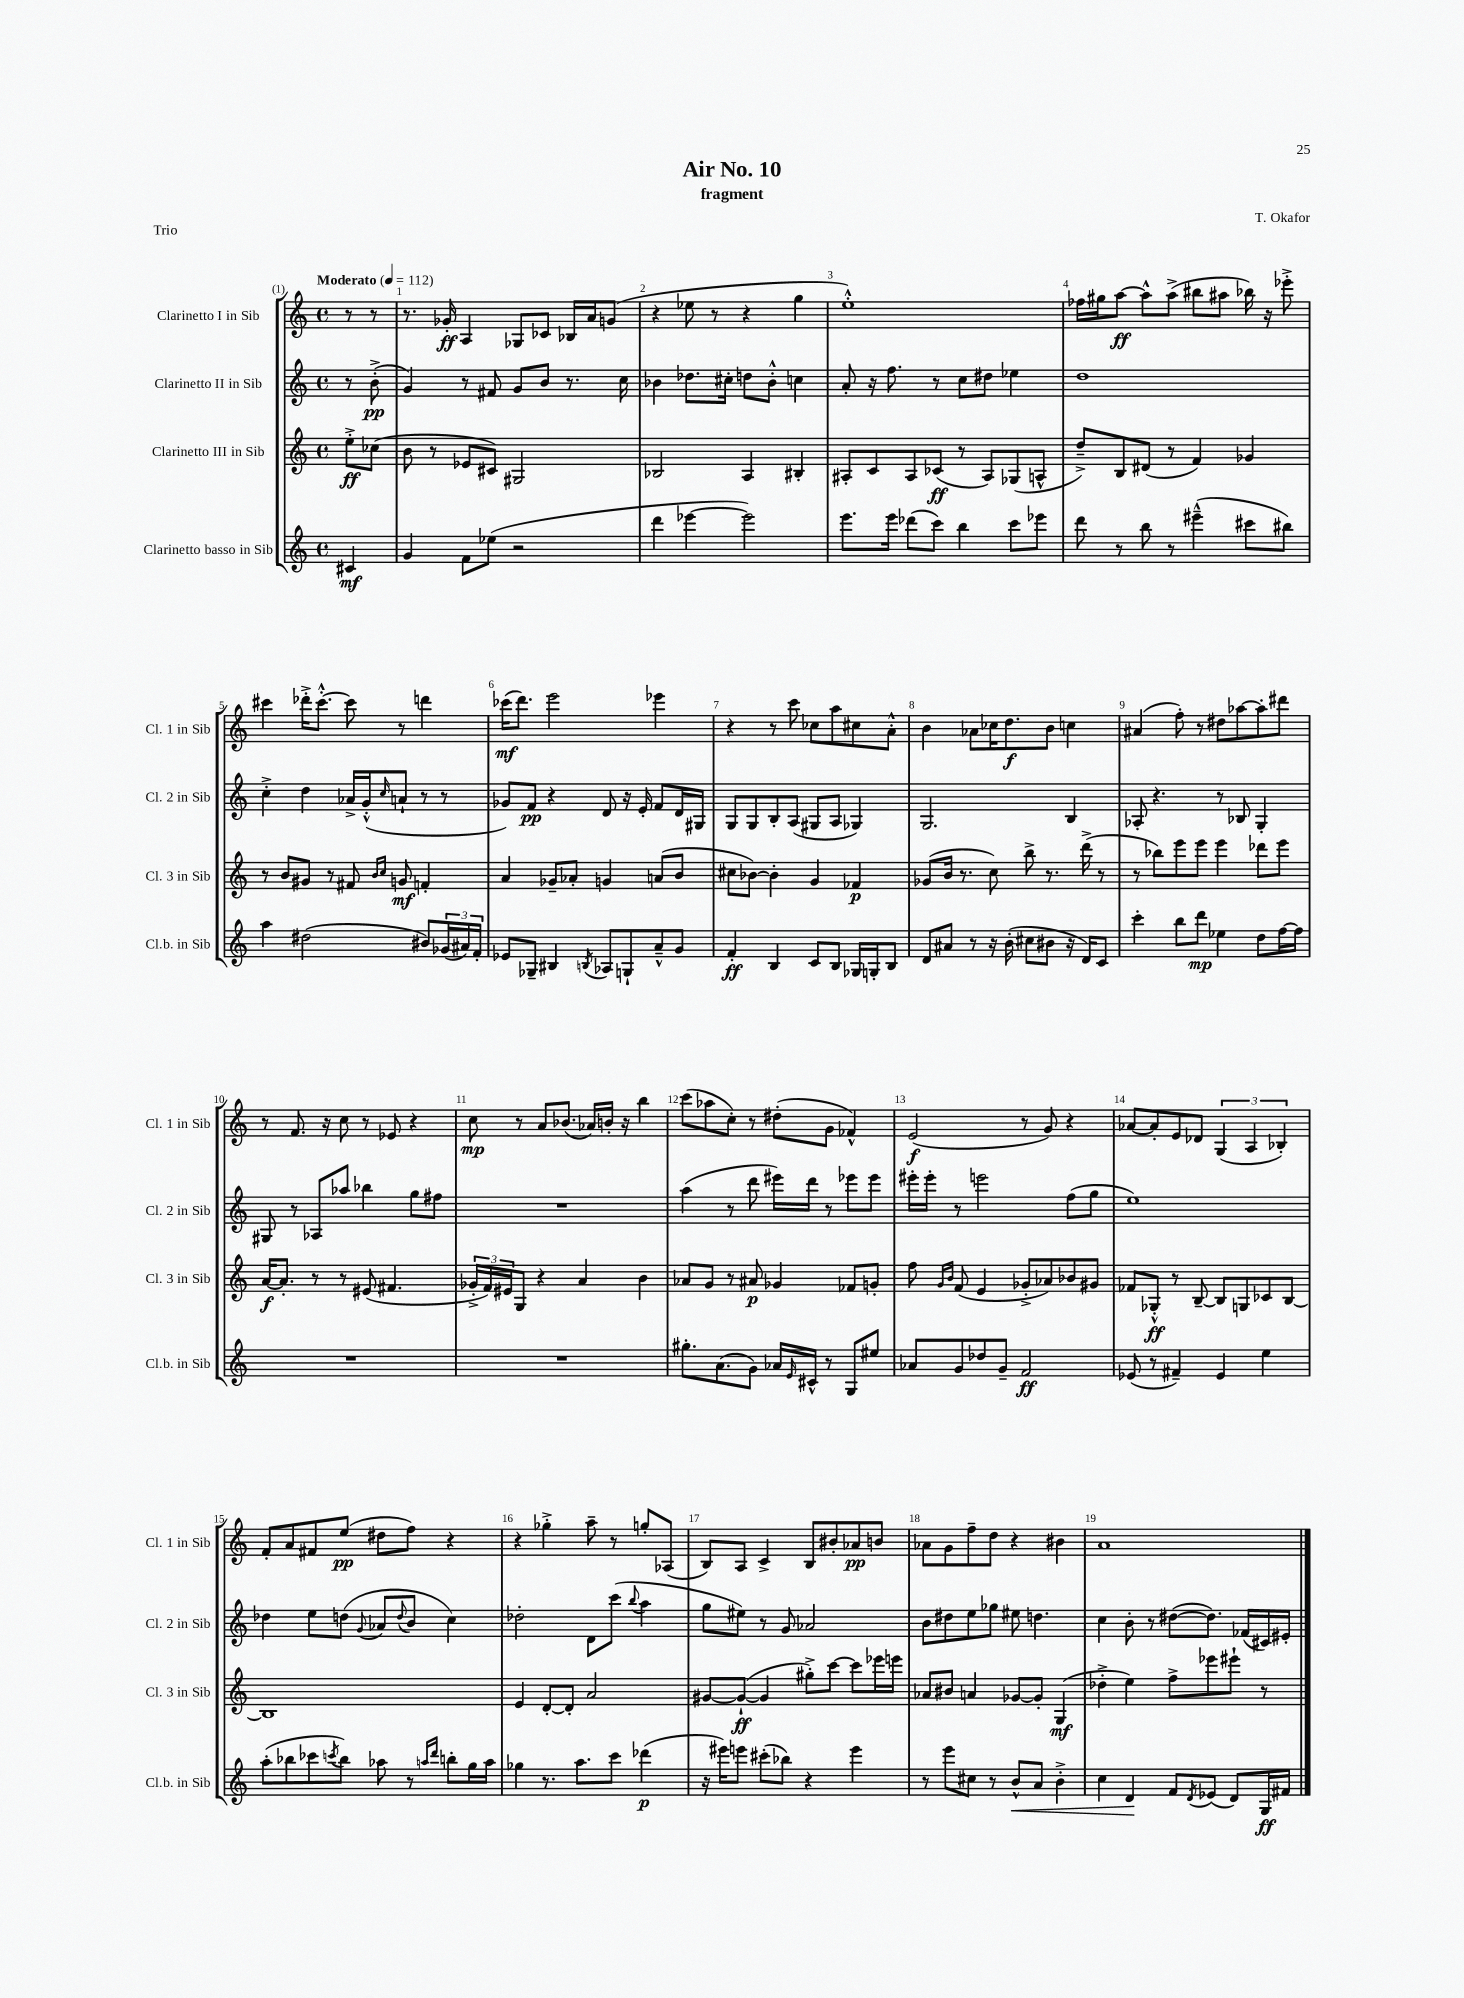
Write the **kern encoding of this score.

**kern	**kern	**kern	**kern
*staff4	*staff3	*staff2	*staff1
*clefG2	*clefG2	*clefG2	*clefG2
*k[]	*k[]	*k[]	*k[]
*M4/4	*M4/4	*M4/4	*M4/4
*met(c)	*met(c)	*met(c)	*met(c)
*MM112	*MM112	*MM112	*MM112
4c#/	8ee'^\L	8r	8r
.	(8cc-\J	(8b'^\	8r
=	=	=	=
4g/	8b\	4g/)	8.r
.	8r	.	.
.	.	.	16g-'/
8f\L	8e-/L	8r	4A/
(8ee-\J	8c#/J)	8f#/	.
2r	2G#/	8g/L	8G-/L
.	.	8b/J	8c-/J
.	.	8.r	16B-/LL
.	.	.	16a/J
.	.	.	(8g/J
.	.	16cc\	.
=	=	=	=
4ddd\	2B-/	4b-\	4r
[4eee-\	.	8.dd-\L	8ee-\
.	.	.	8r
.	.	16cc#'\Jk	.
2eee-\])	4A/	8dd\L	4r
.	.	8b-'^^\J	.
.	4B#'/	4cc\	4gg\
=	=	=	=
8.eee\L	8A#'/L	8a'/	1ee'^^)
.	8c/	16r	.
16eee\Jk	.	8.ff\	.
(8ddd-\L	8A#/	.	.
8ccc\J)	(8c-/J	8r	.
4bb\	8r	8cc\L	.
.	8A#/L)	8dd#\J	.
8ccc\L	(8G-/	4ee-\	.
8eee-\J	8A^^/J	.	.
=	=	=	=
8ddd\	8dd~^/L)	1dd	16ff-\LL
.	.	.	16gg#\J
8r	8B/	.	[8aa\J
8bb\	(8d#/J	.	8aa^^\]L
8r	8r	.	(8aa^\J
(4eee#~^^\	4f/)	.	8bb#\L
.	.	.	8aa#\J
8ccc#\L	4g-/	.	16bb-\)
.	.	.	16r
8bb#\J)	.	.	8eee-'^\
=	=	=	=
4aa\	8r	4cc'^\	4ccc#\
.	8b/L	.	.
(2dd#\	8g#/J	4dd\	16ddd-'^\LK
.	.	.	[8.ccc#'^^\J
.	8r	.	.
.	8f#/	16a-^/LL	8ccc#\]
.	.	(16g'^^/J	.
.	16qqb/LL	.	.
.	16qqcc/JJ	16qqcc/	.
.	8g/	8a`/J	8r
8b#/L)	4f'/	8r	4ddd\
(24g-/L	.	8r	.
24a#/)	.	.	.
24f'/JJ	.	.	.
=	=	=	=
8e-/L	4a/	8g-/L)	(16ccc-\LK
.	.	.	8.ddd\J)
8G-~/J	.	8f/J	.
4B#/	8g-~/L	4r	2eee\
.	8a-'/J	.	.
8qB/	.	.	.
8A-/L	4g/	8d/	.
8G`/	.	16r	.
.	.	16e'/	.
8a~^^/	(8a/L	8f/L	4eee-\
8g/J	8b/J	16d/L	.
.	.	16G#/JJ	.
=	=	=	=
4f'/	8cc#\L	8G/L	4r
.	[8b-\J)	8G/	.
4B/	4b-'\]	8B'/	8r
.	.	(8A/J	8ccc\
8c/L	4g/	8G#/L	8cc-\L
8B/J	.	8A/J	8aa\
16G-/LL	4f-/	4G-/)	8cc#\
16G'/J	.	.	.
8B/J	.	.	8a'^^\J
=	=	=	=
8d/L	(8g-/L	2.G/	4b\
8a#/J	16b/Jk	.	.
.	8.r	.	.
8r	.	.	8a-\L
16r	8cc\)	.	16cc-\K
(16b'\	.	.	8.dd\
8cc#\L	8bb^\	.	.
8b#\J	8.r	.	8b\J
16r	.	4B/	4cc\
16d/LK)	(16ddd^\	.	.
8c/J	8r	.	.
=	=	=	=
4ccc'\	8r	8A-'/	(4a#/
.	8bb-\L)	4.r	.
8bb\L	8eee\	.	8ff'\)
8ddd\J	8eee\J	.	8r
4ee-\	4eee\	8r	8dd#\L
.	.	8B-/	[8aa-\
8dd\L	8ddd-\L	4G'/	8aa-'\]
[16ff\L	8eee\J	.	8ddd#\J
16ff\]JJ	.	.	.
=	=	=	=
1r	[16a/LK	8G#/	8r
.	8.a'/]J	.	.
.	.	8r	8.f/
.	8r	8A-/L	.
.	.	.	16r
.	8r	8aa-/J	8cc\
.	(8e#/	4bb-\	8r
.	4.f#/	.	8e-/
.	.	8gg\L	4r
.	.	8ff#\J	.
=	=	=	=
1r	24g-'^/LL	1r	8cc\
.	24f/)	.	.
.	24e#/J	.	.
.	8G/J	.	8r
.	4r	.	8a/L
.	.	.	(8.b-/J
.	4a/	.	.
.	.	.	16a-/LL)
.	.	.	16b'/JJ
.	.	.	16r
.	4b\	.	4bb\
=	=	=	=
8.gg#'\L	8a-/L	(4aa\	(8ccc\L
.	8g/J	.	8aa-\
(8.a\	.	.	.
.	8r	8r	8cc'\J)
8g\J)	8a#/	8ddd\	8r
16a-/LL	4g-/	16eee#\LL)	(8dd#'\L
16qqe/	.	.	.
16c#^^/JJ	.	16ddd\JJ	.
8r	.	8r	8g\J
8G/L	8f-/L	8eee-\L	4f-^^/)
8ee#/J	8g'/J	8eee-\J	.
=	=	=	=
8a-/L	8ff\	16eee#'\LL	(2e/
.	.	16eee#'\JJ	.
.	16qqg/LL	.	.
.	16qqb/JJ	.	.
8g/	(8f/	8r	.
8dd-/	4e/	2eee\	.
8g~/J	.	.	.
2f/	8g-'^/L	.	8r
.	8a-/)	.	8g/)
.	8b-/	(8ff\L	4r
.	8g#/J	8gg\J	.
=	=	=	=
(8e-/	8f-/L	1ee)	[8a-/L
8r	8G-'^^/J	.	8a-'/]
4f#~/)	8r	.	8e/
.	[8B~/	.	8d-/J
4e-/	8B/]L	.	(6G/
.	8G/	.	.
.	.	.	6A/
4ee\	8c-/	.	.
.	.	.	6B-'/)
.	[8B/J	.	.
=	=	=	=
(8aa'\L	1B]	4dd-\	8f'/L
8bb-\	.	.	8a/
8ccc-\	.	8ee\L	8f#/
8qccc/	.	.	.
8bb-\J)	.	(8dd\J	(8ee/J
.	.	8qqg/	.
8aa-\	.	8a-/L	8dd#\L
.	.	8qqdd/	.
8r	.	8b/J	8ff\J)
16qqaa/LL	.	.	.
16qqddd/JJ	.	.	.
8bb'\L	.	4cc\)	4r
16gg\L	.	.	.
16aa\JJ	.	.	.
=	=	=	=
4gg-\	4e/	2dd-'\	4r
8.r	[8d'/L	.	4gg-'^\
.	8d'/]J	.	.
8.aa\L	.	.	.
.	2a/	8d\L	8aa~\
8ccc\J	.	(8ccc\J	8r
.	.	8qqbb/	.
(4ddd-\	.	4aa\	8gg'/L
.	.	.	(8A-/J
=	=	=	=
16r	[8g#/L	8gg\L	8B/L)
16eee#\LK)	.	.	.
8eee\J	(8g#`/_J	8ee#\J)	8A/J
(8ccc#'\L	4g#/]	8r	4c^/
8bb-\J)	.	8g/	.
4r	8gg#'^\L)	2a-/	8B/L
.	[8ccc\J	.	8b#'/
4eee\	8ccc\]L	.	8a-/
.	16eee-\L	.	8b/J
.	16eee\JJ	.	.
=	=	=	=
8r	8a-/L	8b\L	8a-\L
8eee\L	8b#/J	8dd#\	8g\
8cc#\J	4a/	8ee\	8ff~\
8r	.	8gg-\J	8dd\J
8b^^/L	[8g-/L	8ee#\	4r
8a/J	8g-'/]J	4.dd\	.
4b'^\	(4G/	.	4b#\
=	=	=	=
4cc\	4dd-'^\	4cc\	1a
4d/	4ee\)	8b'\	.
.	.	8r	.
8f/L	8ff^\L	([8dd#\L	.
8qd/	.	.	.
(8e-/J	8eee-\	8.dd#\]J)	.
8d/L)	8eee#`\J	.	.
.	.	(16f-/LL	.
16G/L	8r	16c#/)	.
16f#/JJ	.	16e#'/JJ	.
==	==	==	==
*-	*-	*-	*-
